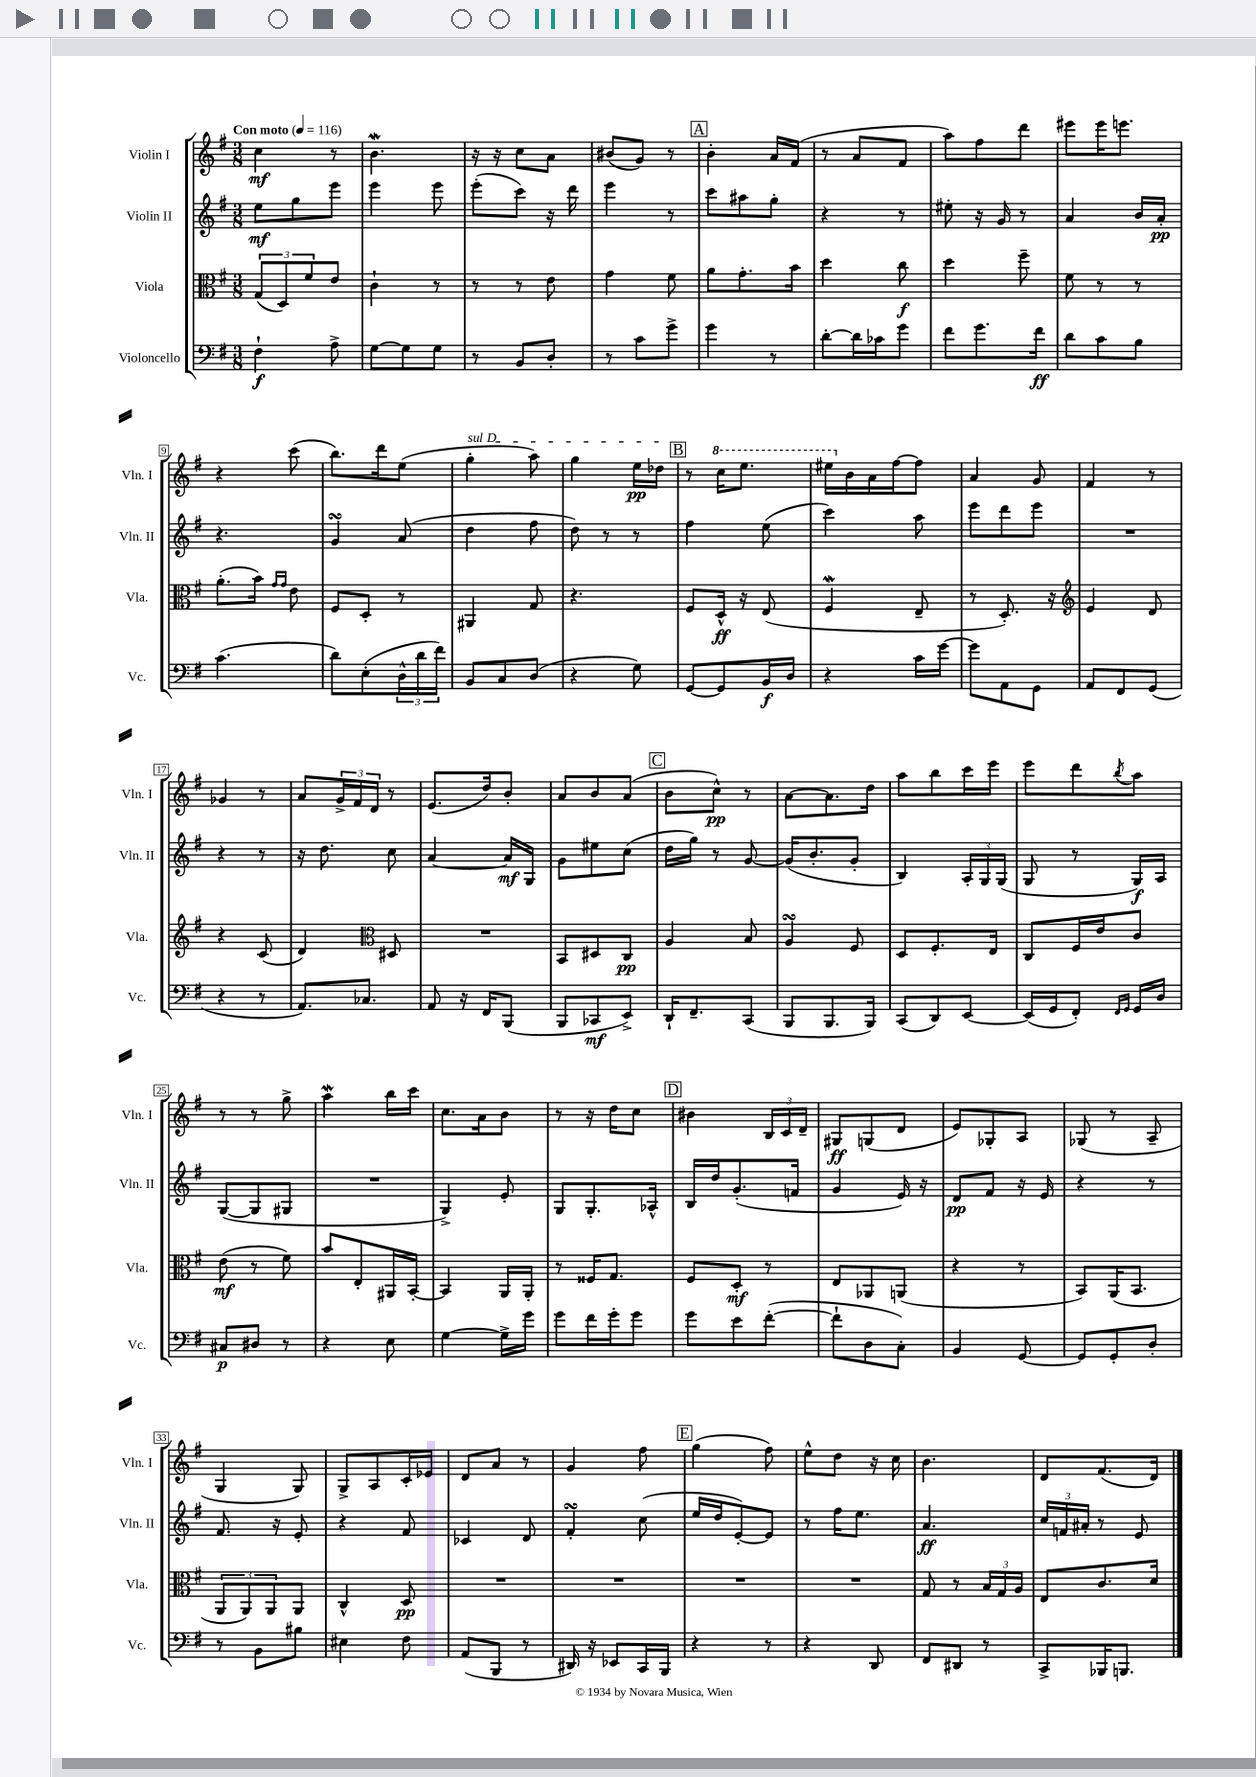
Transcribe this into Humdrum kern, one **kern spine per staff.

**kern	**dynam	**kern	**dynam	**kern	**dynam	**kern	**dynam
*part4	*part4	*part3	*part3	*part2	*part2	*part1	*part1
*staff4	*staff4	*staff3	*staff3	*staff2	*staff2	*staff1	*staff1
*I"Violoncello	*	*I"Viola	*	*I"Violin II	*	*I"Violin I	*
*I'Vc.	*	*I'Vla.	*	*I'Vln. II	*	*I'Vln. I	*
*clefF4	*	*clefC3	*	*clefG2	*	*clefG2	*
*k[f#]	*	*k[f#]	*	*k[f#]	*	*k[f#]	*
*M3/8	*	*M3/8	*	*M3/8	*	*M3/8	*
*MM116	*	*MM116	*	*MM116	*	*MM116	*
=1	=1	=1	=1	=1	=1	=1	=1
!	!	!	!	!	!	!LO:TX:a:B:t=Con moto	!
4F#`\	f	(12G/L	.	8ee\L	mf	4cc\	mf
.	.	12D/)	.	.	.	.	.
.	.	.	.	8gg\	.	.	.
.	.	12f#/	.	.	.	.	.
8A^\	.	8e/J	.	8eee\J	.	8r	.
=2	=2	=2	=2	=2	=2	=2	=2
[8G\L	.	4c`\	.	4eee\	.	4.bW\	.
8G\]	.	.	.	.	.	.	.
8G\J	.	8r	.	8eee\	.	.	.
=3	=3	=3	=3	=3	=3	=3	=3
8r	.	8r	.	(8eee'\L	.	16r	.
.	.	.	.	.	.	16r	.
8BB/L	.	8r	.	8ccc\J)	.	8cc\L	.
8D'/J	.	8e\	.	16r	.	8a\J	.
.	.	.	.	16ddd\	.	.	.
=4	=4	=4	=4	=4	=4	=4	=4
8r	.	4g\	.	4eee\	.	(8b#X/L	.
8c\L	.	.	.	.	.	8g/J)	.
8g^\J	.	8f#\	.	8r	.	8r	.
!!LO:REH:place=s1:t=A
=5	=5	=5	=5	=5	=5	=5	=5
4g\	.	8a\L	.	8ccc\L	.	4b'\	.
.	.	8.g'\	.	8aa#X\	.	.	.
8r	.	.	.	8gg'\J	.	16a/LL	.
.	.	16b\Jk	.	.	.	(16f#/JJ	.
=6	=6	=6	=6	=6	=6	=6	=6
[8d'\L	.	4dd\	.	4r	.	8r	.
16d\L]	.	.	.	.	.	8a/L	.
16c-X\J	.	.	.	.	.	.	.
8g\J	.	8cc\	f	8r	.	8f#/J	.
=7	=7	=7	=7	=7	=7	=7	=7
8f#\L	.	4dd\	.	8ee#X'\	.	8aa\L)	.
8.g\	.	.	.	16r	.	8ff#\	.
.	.	.	.	16g/	.	.	.
.	.	8ff#~\	.	8r	.	8ddd\J	.
16f#\Jk	ff	.	.	.	.	.	.
=8	=8	=8	=8	=8	=8	=8	=8
8d\L	.	8f#\	.	4a/	.	8eee#X\L	.
8c\	.	8r	.	.	.	16eee#\K	.
.	.	.	.	.	.	8.eeen\J	.
8B\J	.	8r	.	16b/LL	.	.	.
.	.	.	.	16a'/JJ	pp	.	.
!!LO:LB:g=z
=9	=9	=9	=9	=9	=9	=9	=9
(4.c\	.	(8.a'\L	.	4.r	.	4r	.
.	.	16b\Jk)	.	.	.	.	.
.	.	16qqg/LL	.	.	.	.	.
.	.	16qqg/JJ	.	.	.	.	.
.	.	8e\	.	.	.	(8ccc\	.
=10	=10	=10	=10	=10	=10	=10	=10
8d\L)	.	8F#/L	.	4gsSSs/	.	8.bb\L)	.
(8E'\	.	8D'/J	.	.	.	.	.
.	.	.	.	.	.	16ddd\k	.
24D^^\L	.	8r	.	(8a/	.	(8ee\J	.
24d\	.	.	.	.	.	.	.
24f#\JJ)	.	.	.	.	.	.	.
=11	=11	=11	=11	=11	=11	=11	=11
!	!	!	!	!	!	!LO:TX:a:i:t=sul D	!
8BB/L	.	4AA#X/	.	4dd\	.	4gg'\	.
8C/	.	.	.	.	.	.	.
(8D/J	.	8G/	.	8ff#\	.	8aa\)	.
=12	=12	=12	=12	=12	=12	=12	=12
4r	.	4.r	.	8dd\)	.	4gg\	.
.	.	.	.	8r	.	.	.
8G\)	.	.	.	8r	.	16ee\LL	pp
.	.	.	.	.	.	16dd-X\JJ	.
!!LO:REH:place=s1:t=B
=13	=13	=13	=13	=13	=13	=13	=13
[8GG/L	.	8F#/L	.	4ff#\	.	8r	.
*	*	*	*	*	*	*8va	*
8GG/]	.	16D^^/Jk	ff	.	.	16ccc\KL	.
.	.	16r	.	.	.	8.eee\J	.
16BB/L	f	(8E/	.	(8ee\	.	.	.
16D/JJ	.	.	.	.	.	.	.
=14	=14	=14	=14	=14	=14	=14	=14
4r	.	4F#W/	.	4ccc\)	.	16eee#X\LL	.
*	*	*	*	*	*	*X8va	*
.	.	.	.	.	.	16b\	.
.	.	.	.	.	.	16a\	.
.	.	.	.	.	.	[16ff#\J	.
16c\LL	.	8E~/	.	8aa\	.	8ff#\J]	.
[16g\JJ	.	.	.	.	.	.	.
=15	=15	=15	=15	=15	=15	=15	=15
8g\L]	.	8r	.	8eee\L	.	4a/	.
8AA\	.	8.D'/)	.	8ddd\	.	.	.
8GG\J	.	.	.	8eee\J	.	8g/	.
.	.	16r	.	.	.	.	.
=16	=16	=16	=16	=16	=16	=16	=16
*	*	*clefG2	*	*	*	*	*
8AA/L	.	4e/	.	4.r	.	4f#/	.
8FF#/	.	.	.	.	.	.	.
(8GG/J	.	8d/	.	.	.	8r	.
!!LO:LB:g=z
=17	=17	=17	=17	=17	=17	=17	=17
4r	.	4r	.	4r	.	4g-X/	.
8r	.	(8c/	.	8r	.	8r	.
=18	=18	=18	=18	=18	=18	=18	=18
8.AA/L)	.	4d/)	.	16r	.	8a/L	.
.	.	.	.	8.dd\	.	.	.
.	.	.	.	.	.	24g^/L	.
.	.	.	.	.	.	24f#/	.
8.C-X/J	.	.	.	.	.	.	.
.	.	.	.	.	.	24d/JJ	.
*	*	*clefC3	*	*	*	*	*
.	.	8D#X/	.	8cc\	.	8r	.
=19	=19	=19	=19	=19	=19	=19	=19
8AA/	.	4.r	.	[4a/	.	(8.e/L	.
16r	.	.	.	.	.	.	.
16FF#/KL	.	.	.	.	.	16dd/k)	.
(8BBB/J	.	.	.	16a/LL]	mf	8b'/J	.
.	.	.	.	16G/JJ	.	.	.
=20	=20	=20	=20	=20	=20	=20	=20
8BBB/L	.	8BB/L	.	8g\L	.	8a/L	.
8CC-X/	mf	8D#X/	.	8ee#X\	.	8b/	.
8EE^/J)	.	8C/J	pp	(8cc\J	.	(8a/J	.
!!LO:REH:place=s1:t=C
=21	=21	=21	=21	=21	=21	=21	=21
16DD`/KL	.	4A/	.	16dd\LL	.	8b\L	.
8.FF#~/	.	.	.	16gg\JJ)	.	.	.
.	.	.	.	8r	.	8cc^^\J)	pp
(8CC/J	.	8B/	.	[8g/	.	8r	.
=22	=22	=22	=22	=22	=22	=22	=22
8BBB/L	.	4AsSSS/	.	(16g/KL]	.	[8a\L	.
.	.	.	.	8.b'/	.	.	.
8.BBB/	.	.	.	.	.	8.a\]	.
.	.	8F#/	.	8g'/J	.	.	.
16BBB/Jk)	.	.	.	.	.	16dd\Jk	.
=23	=23	=23	=23	=23	=23	=23	=23
(8CC/L	.	8D/L	.	4B/)	.	8aa\L	.
8DD/)	.	8.F#'/	.	.	.	8bb\	.
[8EE/J	.	.	.	24A'/LL	.	16ccc\L	.
.	.	.	.	24G/	.	.	.
.	.	16E/Jk	.	.	.	16eee\JJ	.
.	.	.	.	(24G/JJ	.	.	.
=24	=24	=24	=24	=24	=24	=24	=24
(16EE/LL]	.	8C/L	.	8G/	.	8eee\L	.
16GG/J	.	.	.	.	.	.	.
8FF#'/J)	.	16F#/L	.	8r	.	8ddd\	.
.	.	16e/J	.	.	.	.	.
16qqFF#/LL	.	.	.	.	.	.	.
16qqGG/JJ	.	.	.	.	.	8qbb/	.
16GG/LL	.	8c/J	.	16G/LL)	f	8aa\J	.
16D/JJ	.	.	.	16A/JJ	.	.	.
!!LO:LB:g=z
=25	=25	=25	=25	=25	=25	=25	=25
8C#X/L	p	(8e\	mf	([8G/L	.	8r	.
8D#X/J	.	8r	.	8G/]	.	8r	.
8r	.	8f#\)	.	8G#X/J	.	8gg^\	.
=26	=26	=26	=26	=26	=26	=26	=26
4r	.	8b/L	.	4.r	.	4aaW\	.
.	.	8E'/	.	.	.	.	.
8E\	.	16AA#X/L	.	.	.	16bb\LL	.
.	.	[16BB'/JJ	.	.	.	16ccc\JJ	.
=27	=27	=27	=27	=27	=27	=27	=27
[4G\	.	4BB/]	.	4G^/)	.	8.cc\L	.
.	.	.	.	.	.	16a\k	.
16G^\LL]	.	16AA/LL	.	8e'/	.	8b\J	.
16g\JJ	.	16AA'/JJ	.	.	.	.	.
=28	=28	=28	=28	=28	=28	=28	=28
8g\L	.	8r	.	8G/L	.	8r	.
16f#\L	.	16F##X/KL	.	8.G'/	.	16r	.
16g'\J	.	8.G/J	.	.	.	16dd\KL	.
8g\J	.	.	.	.	.	8cc\J	.
.	.	.	.	16A-X^^/Jk	.	.	.
!!LO:REH:place=s1:t=D
=29	=29	=29	=29	=29	=29	=29	=29
8g\L	.	8F#/L	.	16B/LL	.	4b#X\	.
.	.	.	.	16dd/J	.	.	.
8e\	.	8D'/J	mf	(8.g'/	.	.	.
([8f#'\J	.	8r	.	.	.	24B/LL	.
.	.	.	.	.	.	24c/	.
.	.	.	.	16fn/Jk	.	.	.
.	.	.	.	.	.	24d~/JJ	.
=30	=30	=30	=30	=30	=30	=30	=30
8f#`\L]	.	8E/L	.	4g/	.	8G#X/L	ff
8D\	.	8AA-X/	.	.	.	(8Gn/	.
8C'\J)	.	(8AAn/J	.	16e/)	.	8d/J	.
.	.	.	.	16r	.	.	.
=31	=31	=31	=31	=31	=31	=31	=31
4BB/	.	4r	.	8d/L	pp	8e/L)	.
.	.	.	.	8f#/J	.	8G-X'/	.
[8GG/	.	8r	.	16r	.	8A/J	.
.	.	.	.	16e/	.	.	.
=32	=32	=32	=32	=32	=32	=32	=32
8GG/L]	.	8BB/L)	.	4r	.	(8G-X/	.
8GG'/	.	(16AA/K	.	.	.	8r	.
.	.	8.BB/J	.	.	.	.	.
8D'/J	.	.	.	8r	.	8A~/	.
!!LO:LB:g=z
=33	=33	=33	=33	=33	=33	=33	=33
8r	.	12AA/L	.	8.f#/	.	4G/	.
.	.	12AA/)	.	.	.	.	.
8BB\L	.	.	.	.	.	.	.
.	.	12AA/	.	.	.	.	.
.	.	.	.	16r	.	.	.
8B#X\J	.	8AA/J	.	8e'/	.	8G/)	.
=34	=34	=34	=34	=34	=34	=34	=34
4E#X\	.	4C^^/	.	4r	.	8G^/L	.
.	.	.	.	.	.	8A/	.
8F#\	.	8D/	pp	8f#/	.	16c'/L	.
.	.	.	.	.	.	16e-X/JJ	.
=35	=35	=35	=35	=35	=35	=35	=35
(8AA/L	.	4.r	.	4c-X/	.	8d/L	.
8BBB/J	.	.	.	.	.	8a/J	.
8r	.	.	.	8d/	.	8r	.
=36	=36	=36	=36	=36	=36	=36	=36
16DD#X/)	.	4.r	.	4f#sSsS'/	.	4g/	.
16r	.	.	.	.	.	.	.
8EE-X/L	.	.	.	.	.	.	.
16CC/L	.	.	.	(8cc\	.	8ff#\	.
16BBB/JJ	.	.	.	.	.	.	.
!!LO:REH:place=s1:t=E
=37	=37	=37	=37	=37	=37	=37	=37
4r	.	4.r	.	16ee/LL	.	(4gg\	.
.	.	.	.	16dd/J	.	.	.
.	.	.	.	[8e'/)	.	.	.
8r	.	.	.	8e/J]	.	8ff#\)	.
=38	=38	=38	=38	=38	=38	=38	=38
4r	.	4.r	.	8r	.	8ee^^\L	.
.	.	.	.	16ff#\KL	.	8dd\J	.
.	.	.	.	8.ee\J	.	.	.
8DD/	.	.	.	.	.	16r	.
.	.	.	.	.	.	16cc\	.
=39	=39	=39	=39	=39	=39	=39	=39
8FF#/L	.	8G/	.	4.a/	ff	4.b\	.
8DD#X/J	.	8r	.	.	.	.	.
8r	.	24B/LL	.	.	.	.	.
.	.	24G/	.	.	.	.	.
.	.	24A/JJ	.	.	.	.	.
=40	=40	=40	=40	=40	=40	=40	=40
8CC^/L	.	8E/L	.	24cc/LL	.	8d/L	.
.	.	.	.	24fn/	.	.	.
.	.	.	.	24a#X'/JJ	.	.	.
16BBB-X/K	.	8.c/	.	8r	.	(8.f#/	.
8.BBBn/J	.	.	.	.	.	.	.
.	.	.	.	8e/	.	.	.
.	.	16d/Jk	.	.	.	16d/Jk)	.
==	==	==	==	==	==	==	==
*-	*-	*-	*-	*-	*-	*-	*-
